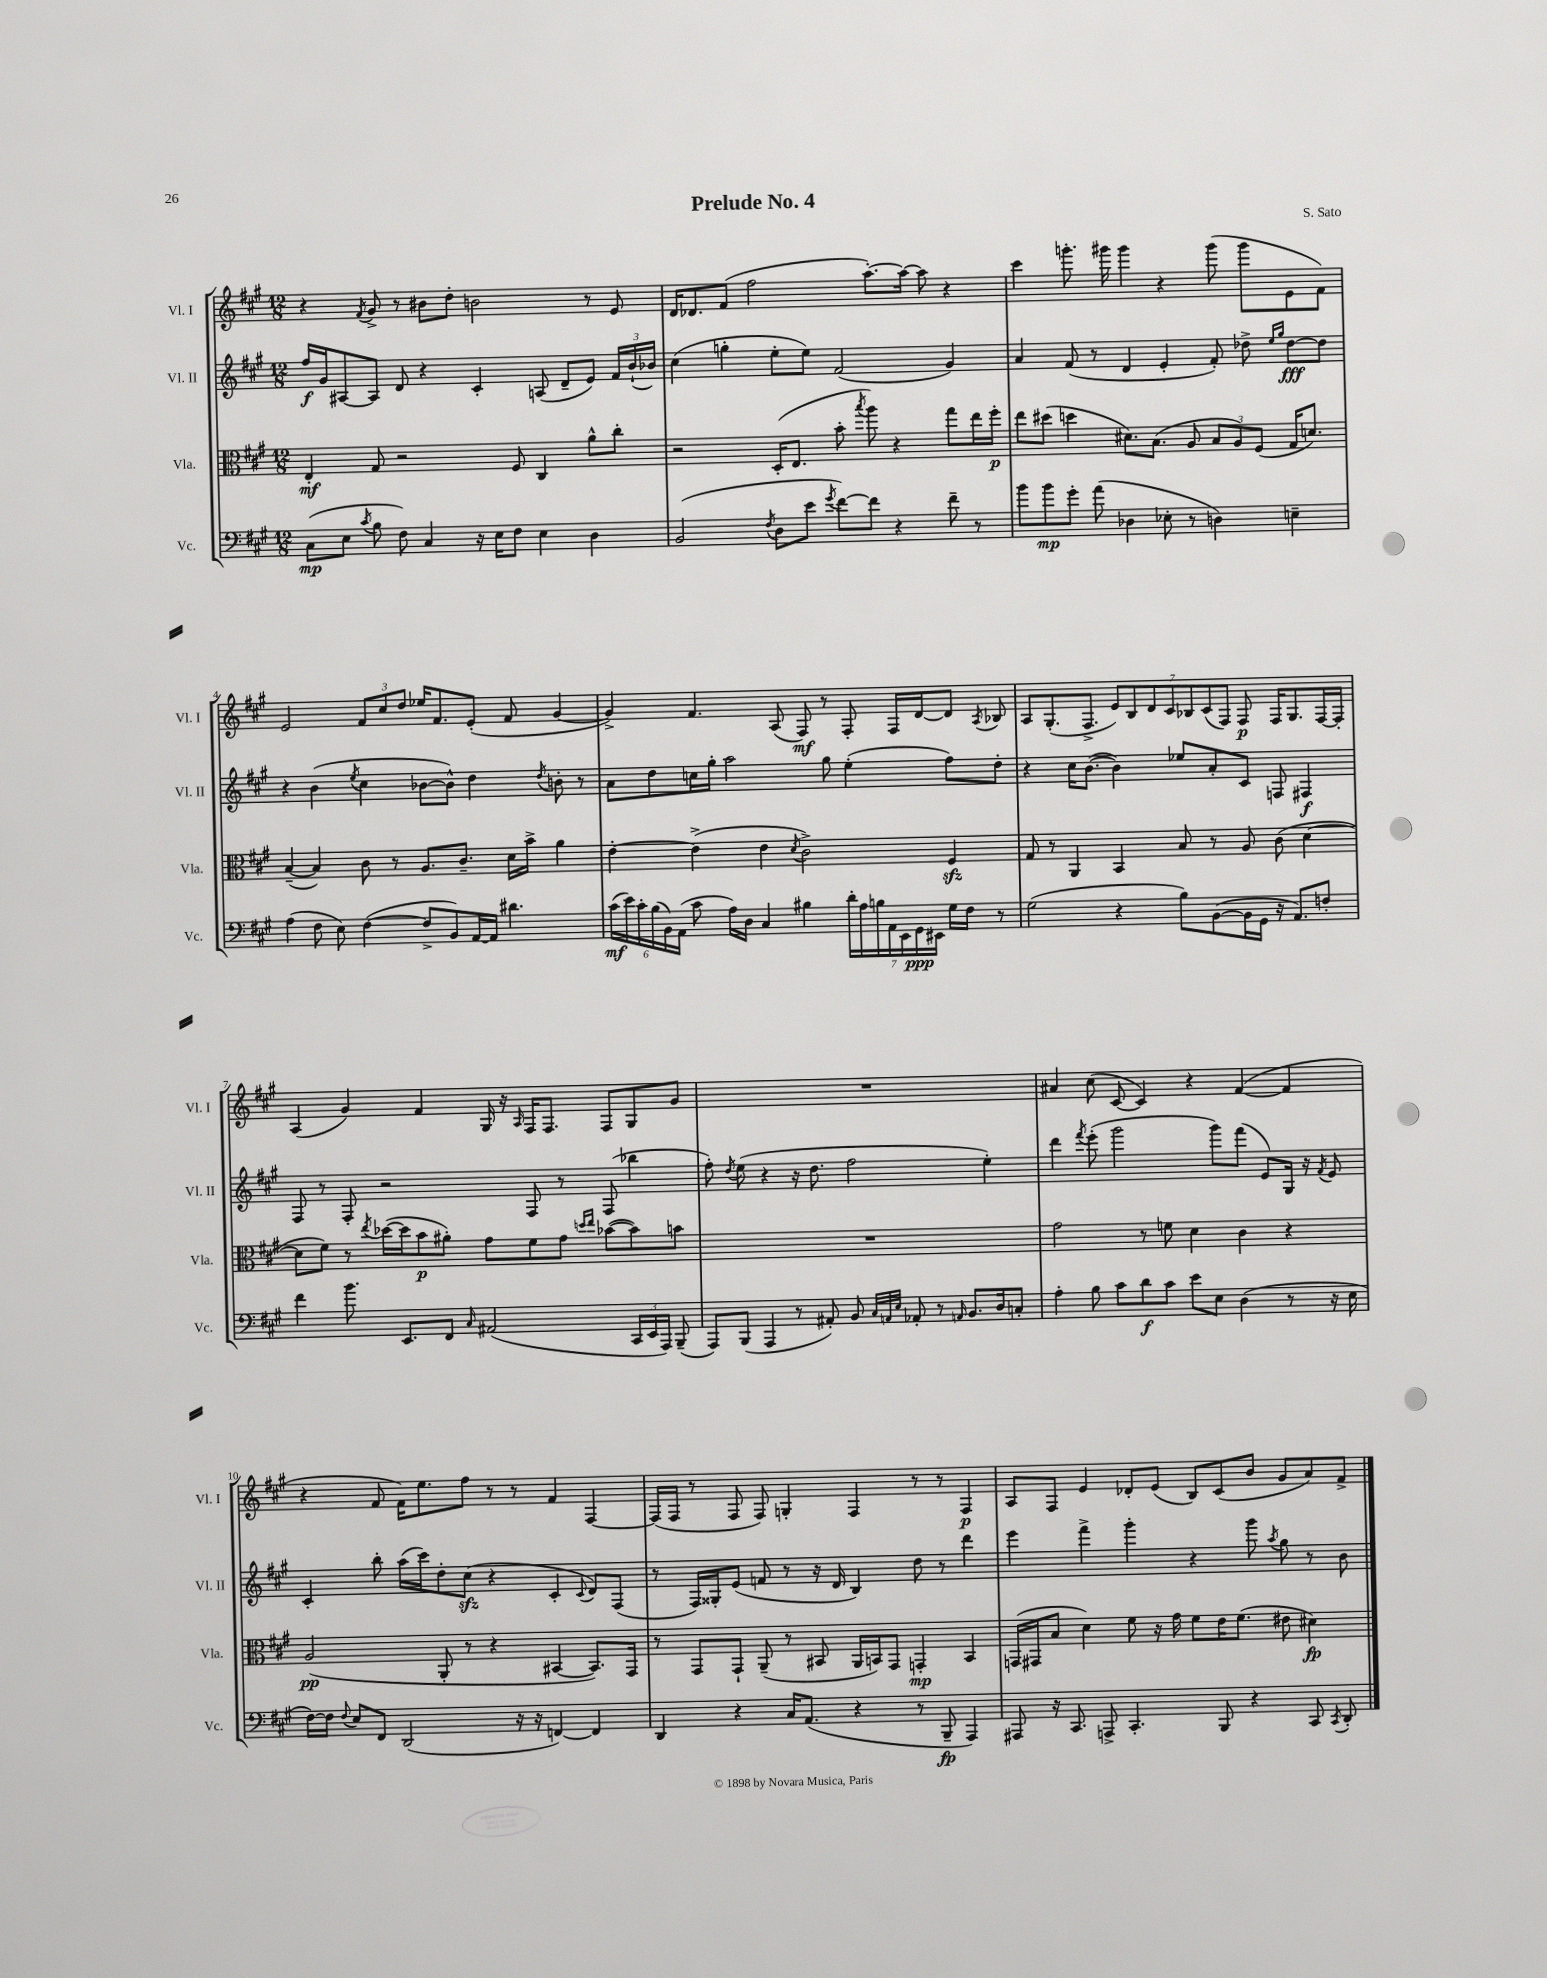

**kern	**kern	**kern	**kern
*staff4	*staff3	*staff2	*staff1
*clefF4	*clefC3	*clefG2	*clefG2
*k[f#c#g#]	*k[f#c#g#]	*k[f#c#g#]	*k[f#c#g#]
*M12/8	*M12/8	*M12/8	*M12/8
(8C#	4E'	16ff#	4r
.	.	16g#	.
8E	.	[8A#	.
8qc#	.	.	8qf#
8B	8G#	8A#]	8g#^
8F#)	2r	8d	8r
4C#	.	4r	8b#
.	.	.	8dd'
16r	.	4c#'	2b
16E	.	.	.
8F#	8F#	.	.
4E	4C#	(8A	.
.	.	8d~	.
4D	8a^^	8e)	8r
.	8cc#'	24f#	8e
.	.	(24b`	.
.	.	24b-)	.
=	=	=	=
(2BB	2r	(4cc#	16d
.	.	.	8.d-
.	.	4gg'	(8f#
.	.	.	2ff#
8qF#	.	.	.
8D	(16D'	8ee'	.
.	8.E	.	.
8e	.	8ee)	.
8qg#	.	.	.
[8f#)	8b'	(2f#	.
.	8qbb	.	.
8f#]	8aa)	.	[8.aa')
4r	4r	.	.
.	.	.	16aa_
.	.	.	8aa]
8f#~	8gg#	4g#)	4r
8r	16ee	.	.
.	16ff#'	.	.
=	=	=	=
8b	8ee	4a	4ccc#
8b	(8dd#	.	.
8g#'	4dd	(8f#	8.ggg'
(8a	.	8r	.
.	.	.	16ggg#
4D-	8.d#)	4d	4ggg#
.	(8.B	.	.
8E-'	.	4e'	4r
8r	8A	.	.
4D)	12B	8f#')	(8ggg#
.	12A)	.	.
.	.	8dd-^	8ggg#
.	(12F#	.	.
.	.	16qqee	.
.	.	16qqgg#	.
4E~	16G#	[8dd-	8e
.	8.d)	.	.
.	.	8dd-]	8f#)
=	=	=	=
(4A	([4B~	4r	2e
8F#	4B])	(4b	.
8E)	.	.	.
.	.	8qee	.
([4F#	8c#	4cc#	12f#
.	.	.	12cc#
.	8r	.	.
.	.	.	12dd
8F#^]	8.A	[8b-	16ee-
.	.	.	8.f#
8BB)	.	8b-^^])	.
.	8.c#~	.	.
[16AA	.	4dd	(8e'
16AA]	.	.	.
4.d#	16d	.	8f#
.	16b^	.	.
.	.	8qdd	.
.	4a	8b'	[4g#
.	.	8r	.
=	=	=	=
(24c#	[4e'	8a	4g#^])
24e)	.	.	.
24c#'	.	.	.
(24B	.	8dd	.
24BB)	.	.	.
(24AA	.	.	.
8c#	(4e^]	16cc	4.f#
.	.	16gg#'	.
16A)	.	2aa	.
16D	.	.	.
4C#	4e	.	.
.	.	.	(8A
.	8qd	.	.
4B#	2c#^)	.	8F#)
.	.	8gg#	8r
28d'	.	(4ee'	8F#'
28A	.	.	.
28B	.	.	.
28AA	.	.	.
.	.	.	16F#
28EE	.	.	.
28GG#	.	.	.
.	.	.	[16d
28EE#	.	.	.
16G#	4F#	8ff#)	8d]
16F#	.	.	.
.	.	.	8qA
8r	.	8dd'	8B-
=	=	=	=
(2G#	8G#	4r	8A
.	8r	.	(8.G#'
.	4AA	16cc#	.
.	.	([8.b	8.F#^
4r	4BB	4b])	14e)
.	.	.	14B
.	.	.	14d
.	.	.	14c#
8B)	8B	8ee-	.
.	.	.	14B-
.	.	.	(14c#
([8BB	8r	8a'	.
.	.	.	14F#)
16BB]	8A	8c#	8F#
16GG#	.	.	.
16r	(8c#	8F	16F#
8.AA)	.	.	8.G#
.	[4d	4F#	.
8F'	.	.	[16F#
.	.	.	16F#']
=	=	=	=
4f#	8d]	8F#	(4A
.	8f#)	8r	.
8.b	8r	8F#'	4g#)
.	8qee	.	.
.	([16dd-	2r	.
8.EE	16dd-]	.	.
.	8b	.	4f#
8FF#	8a#')	.	.
16qqC#	.	.	.
(2AA#	8g#	.	16G#
.	.	.	16r
.	.	.	16qqA
.	8f#	8F#	16F#
.	.	.	8.F#
.	8g#	8r	.
.	16qqdd	.	.
.	16qqee	.	.
.	([8b-	(8F#	8F#
24CC#	8b-])	4bb-	8G#
24EE	.	.	.
24AAA)	.	.	.
(8BBB~	8b	.	8g#
=	=	=	=
8AAA)	1.r	8ff#')	1.r
.	.	8qdd	.
(8BBB	.	(8ee	.
4AAA	.	4r	.
8r	.	16r	.
.	.	8.dd	.
8AA#')	.	.	.
8BB	.	2ff#	.
32qqC#	.	.	.
32qqAA	.	.	.
32qqE	.	.	.
8AA-'	.	.	.
8r	.	.	.
16qqAA	.	.	.
8.BB	.	.	.
.	.	4ee')	.
16D	.	.	.
8C'	.	.	.
=	=	=	=
4A'	2g#	4ddd	4a#
.	.	8qfff#	.
8B	.	(8eee'	(8cc#
8c#	.	2ggg#	[8c#
8d	8r	.	4c#])
8c#	8f	.	.
8e	4d	.	4r
8E	.	8ggg#)	.
(4D	4c#	(8fff#	([4f#
.	.	8e)	.
8r	4r	16G#	4f#]
.	.	16r	.
.	.	8qf#	.
16r	.	8e	.
16E	.	.	.
=	=	=	=
[16F#)	(2A	4c#'	4r
16F#]	.	.	.
8qqF#	.	.	.
8E	.	.	.
8FF#	.	8bb'	8f#
(2DD	.	(16aa	16f#)
.	.	16ccc#)	8.ee
.	8AA'	8dd'	.
.	8r	(8cc#	8ff#
.	4r	4r	8r
16r	.	.	8r
16r	.	.	.
[4FF)	[4BB#	4c#'	4f#
.	.	8qqc#	.
4FF]	8.BB#])	8d)	[4F#
.	.	(8F#	.
.	16GG#	.	.
=	=	=	=
4DD	8r	8r	(16F#]
.	.	.	16F#
.	8GG#	16F#)	8r
.	.	16G##'	.
4r	8GG#`	(8e	8F#
.	(8AA~	8f	8F#)
16C#	8r	8r	4G'
(8.AA	.	.	.
.	8BB#	16r	.
.	.	16d	.
4r	16AA	4B)	4F#
.	16BB)	.	.
.	8GG#	.	.
8r	4GG'	8dd	8r
8BBB~	.	8r	8r
4AAA)	4BB	4ddd	4F#
=	=	=	=
8AAA#	(16GG	4eee	8A
.	16GG#	.	.
16r	8B	.	8F#
8.CC#	.	.	.
.	4d)	4fff#^	4e
8AAA^	.	.	.
4.CC#'	8f#	4ggg#'	8d-'
.	16r	.	(8e
.	16g#	.	.
.	8f#	4r	8B)
8BBB	16e	.	(8c#
.	(8.f#	.	.
4r	.	8ggg#	8b
.	.	8qaa	.
.	8e#	8gg#	8g#
8CC#	4d#)	8r	8a)
8qCC#	.	.	.
8DD'	.	8b	8f#^
==	==	==	==
*-	*-	*-	*-
